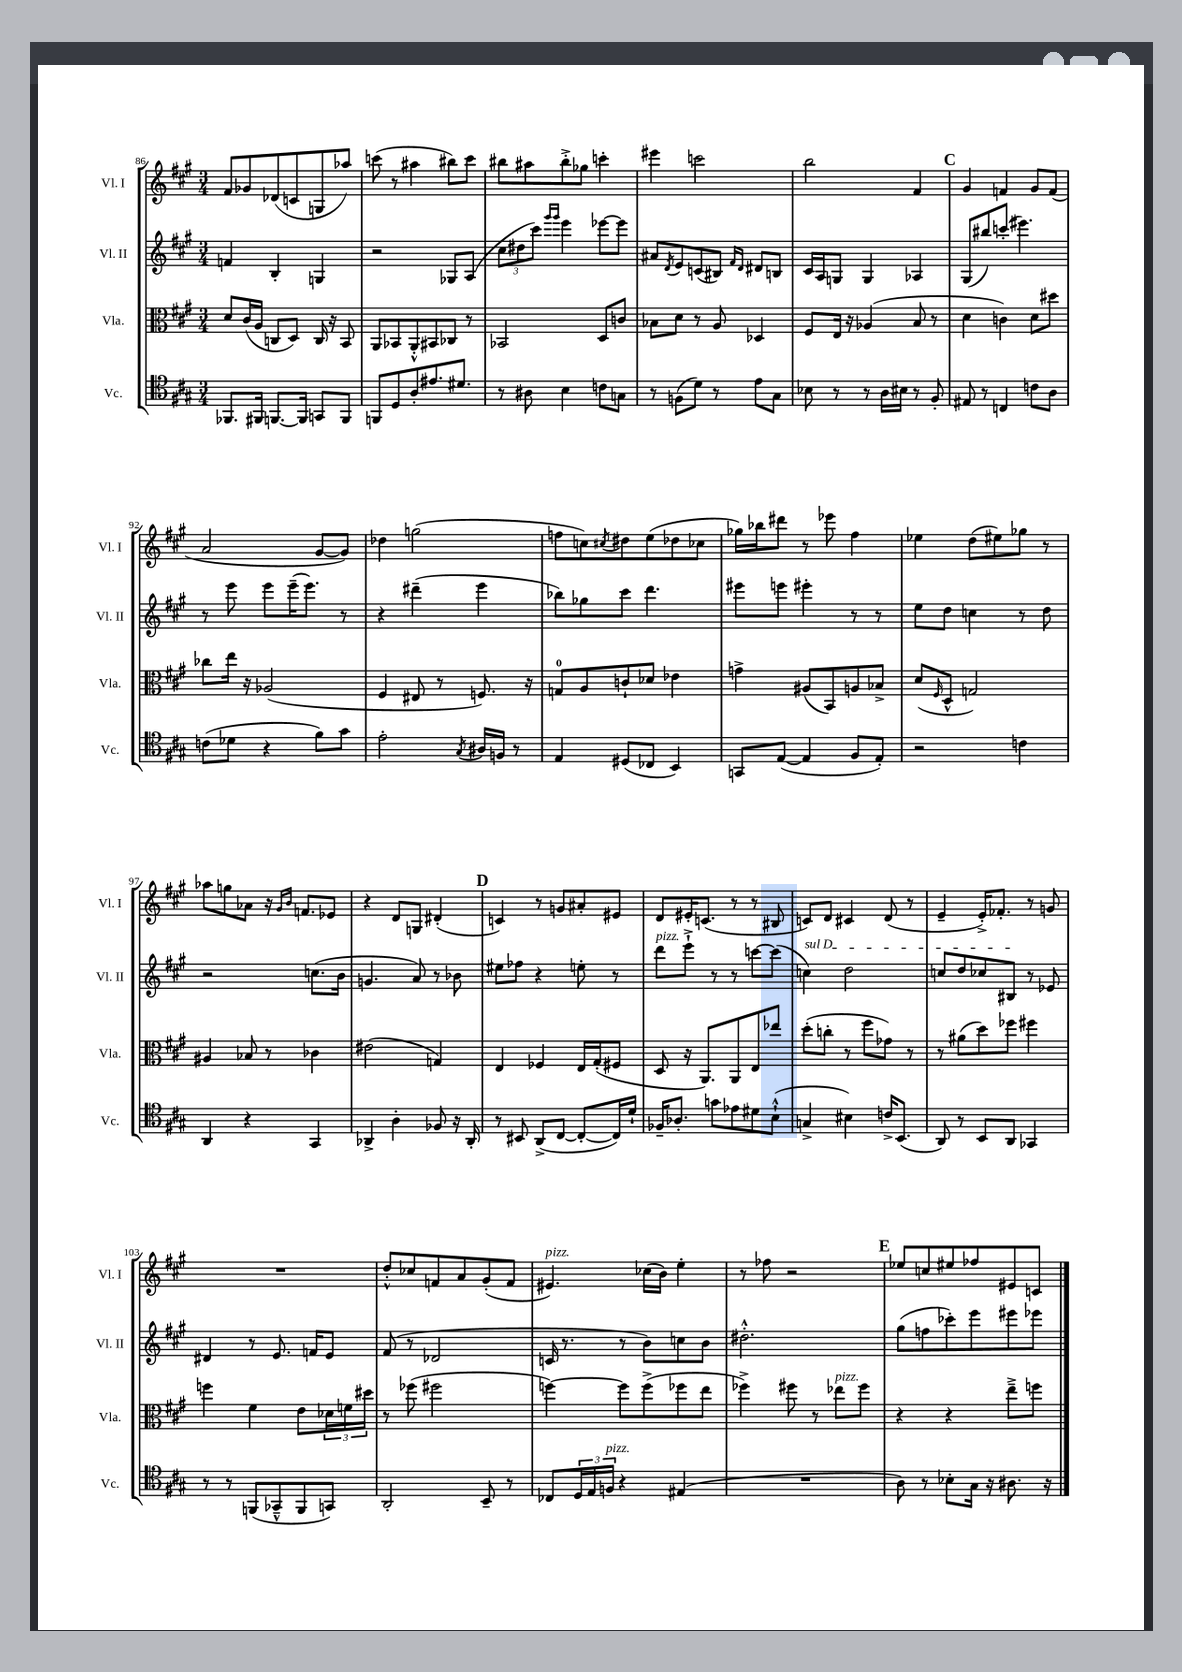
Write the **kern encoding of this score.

**kern	**kern	**kern	**kern
*part4	*part3	*part2	*part1
*staff4	*staff3	*staff2	*staff1
*I"Vc.	*I"Vla.	*I"Vl. II	*I"Vl. I
*I'Vc.	*I'Vla.	*I'Vl. II	*I'Vl. I
*clefC4	*clefC3	*clefG2	*clefG2
*k[f#c#g#]	*k[f#c#g#]	*k[f#c#g#]	*k[f#c#g#]
*M3/4	*M3/4	*M3/4	*M3/4
=86	=86	=86	=86
8.FF-X/L	8d/L	4fn/	8f#/L
.	(16c#/L	.	8g-X/
16FF#X/Jk	16A/JJ	.	.
[8.FFn/L	8Cn/L	4B'/	(8d-X/
.	8D/J)	.	8cn/
16FF/Jk]	.	.	.
8GGn/L	16C/	4Gn/	8Gn/
.	16r	.	.
8FF/J	8BB/	.	8aa-X/J)
=87	=87	=87	=87
8FFn/L	8AA/L	2r	(8cccn\
8D/	8BB-X/	.	8r
8A'/	8AA'^^/	.	4aa#X\
8.e#X/	8BB#X/	.	.
.	8C-X/J	8G-X/L	8bb#X\L)
8.d#X/J	.	.	.
.	8r	(8A/J	8ccc\J
=88	=88	=88	=88
8r	2BB-X/	12cc#\L	8bb#X\L
.	.	12dd#X\	.
8A#X\	.	.	8aa#X\
.	.	12ccc#\J)	.
.	.	16qqggg#/LL	.
.	.	16qqggg#/JJ	.
4B\	.	4eee\	8bb#'^\
.	.	.	8gg-X\J
8cn\L	8D/L	[8eee-X\L	4cccn'\
8Gn\J	8cn/J	8eee-\J]	.
=89	=89	=89	=89
8r	8B-X\L	8a#X/L	4eee#X\
.	.	8qd/	.
(8Fn\L	8d\J	8e/	.
8d\J)	8r	(8cn/	2cccn\
8r	8A/	8B#X/J)	.
.	.	16qqf#/LL	.
.	.	16qqd/JJ	.
8e\L	4D-X/	8d#X/L	.
8G#\J	.	8Bn/J	.
=90	=90	=90	=90
8B-X\	8F#/L	16c#/LL	2bb\
.	.	16A/J	.
8r	16E/Jk	8Gn/J	.
.	16r	.	.
8r	(4A-X/	4G/	.
16A\LL	.	.	.
16B#X\JJ	.	.	.
8r	8B/	4A-X/	4f#/
8F#'/	8r	.	.
!!LO:REH:place=s1:t=C
=91	=91	=91	=91
8E#X/	4d\	(8G#/L	4g#/
8r	.	8bb#X/)	.
4Cn/	4cn\)	(8cccn'/J	4fn/
.	.	4.eee#X\)	.
8cn\L	8d\L	.	8g#/L
8A\J	8dd#X\J	.	(8f/J
!!LO:LB:g=z
=92	=92	=92	=92
(8cn\L	8cc-X\L	8r	2a/
8d-X\J	16ee\Jk	8eee\	.
.	16r	.	.
4r	(2A-X/	8eee\L	.
.	.	(16eee~\K	.
.	.	8.eee\J)	.
8f#\L)	.	.	[8g#/L
8g#\J	.	8r	8g#/J])
=93	=93	=93	=93
2e'\	4F#/	4r	4dd-X\
.	8E#X/	(4ddd#X~\	(2ggn\
.	8r	.	.
8qG#/	.	.	.
16A#X/LL	8.Fn/)	4eee\	.
16Fn/JJ	.	.	.
8r	.	.	.
.	16r	.	.
=94	=94	=94	=94
4E/	8Gn/L	8bb-X\L)	8ffn\L
.	8A/	8gg-X\	8ccn\)
.	.	.	8qcc#X/
(8D#X/L	8cn`/	8ccc#\J	8dd#X\
8C-X/J	8d-X/J	4.ddd\	(8ee\
4BB/)	4e-X\	.	8dd-X\
.	.	.	8cc-X\J
=95	=95	=95	=95
8GGn/L	4gn^\	8eee#X\L	16gg-X\LL)
.	.	.	16bb-X\J
([8E/J	.	8eeen\J	8ddd#X\J
4E/]	(8A#X/L	4eee#X'\	8r
.	8BB/)	.	8eee-X\
8F#/L	8An/	8r	4ff#\
8E'/J)	8B-X^/J	8r	.
=96	=96	=96	=96
2r	(8d/L	8ee\L	4ee-X\
.	16qqF#/	.	.
.	8D^^/J	8dd\J	.
.	2Gn/)	4ccn\	(8dd\L
.	.	.	8ee#X\)
4cn\	.	8r	8gg-X\J
.	.	8dd\	8r
!!LO:LB:g=z
=97	=97	=97	=97
4AA/	4A#X/	2r	8aa-X\L
.	.	.	8ggn\
4r	8B-X/	.	8a-X\J
.	8r	.	16r
.	.	.	16qqg#/LL
.	.	.	16qqb/JJ
.	.	.	8.fn/L
4GG#/	4c-X\	(8.ccn\L	.
.	.	.	8e-X/J
.	.	16b\Jk	.
=98	=98	=98	=98
4AA-X^/	(2e#X\	4.gn/	4r
4A'\	.	.	8d/L
.	.	8a/)	8Gn/J
8F-X/	4Gn/)	8r	(4d#X'/
16r	.	8b-X\	.
16AA-'/	.	.	.
!!LO:REH:place=s1:t=D
=99	=99	=99	=99
8r	4E/	8ee#X\L	4cn/)
8BB#X/	.	8ff-X\J	.
(8AA^/L	4F-X/	4r	8r
[8C#/J	.	.	8gn/L
8C#'/L_	16E/LL	8een'\	8a#X'/
.	(16G#'/J	.	.
16C#/L])	8F#X/J	8r	8e#X/J
16d`/JJ	.	.	.
=100	=100	=100	=100
!	!	!LO:TX:a:i:t=pizz.	!
16F-X~/KL	8D/	8ddd\L	8d/L
8.A-X'/J	.	.	.
.	16r	8eee`^\J	16e#X'/K
.	8.AA/L)	.	(8.cn/J
8gn\L	.	8r	.
8e-X\	8AA/	8r	8r
8d#X\	8E/	[8cccn\L	8r
(8B`^^\J	8ee-X/J	(8ccc\J]	8B#X/
=101	=101	=101	=101
!	!	!LO:TX:a:i:t=sul D	!
4Gn^/	(8dd'\L	4ccn\)	8cn/L)
.	8ccn'\J	.	8d/J
4B#X\)	8r	2dd\	4c#X/
.	8ff#\L	.	.
16cn^/KL	8g-X\J)	.	(8d/
(8.BB/J	.	.	.
.	8r	.	8r
=102	=102	=102	=102
8AA/)	8r	8ccn/L	4e~/
8r	(8a#X\L	8dd/	.
8BB/L	8dd\)	8cc-X/	16e'^/KL)
.	.	.	8.f-X'/J
8AA/J	8ff-X\J	8B#X/J	.
4GG-X/	4ff#X\	8r	8r
.	.	8e-X/	8gn/
!!LO:LB:g=z
=103	=103	=103	=103
8r	4ffn\	4d#X/	2.r
8r	.	.	.
(8FFn/L	4f#\	8r	.
8GG-X~^^/	.	8.e/	.
8FF/	8e\L	.	.
.	.	16fn/KL	.
8GGn/J)	24d-X\L	8e/J	.
.	24fn\	.	.
.	24dd#X\JJ	.	.
=104	=104	=104	=104
2AA'/	8r	(8f#/	8dd'^^/L
.	(8ff-X\	8r	8cc-X/
.	2ff#X\	2d-X/	8fn/
.	.	.	8a/
8BB~/	.	.	(8g#'/
8r	.	.	8f/J
=105	=105	=105	=105
!	!	!	!LO:TX:a:i:t=pizz.
8C-X/L	[4ffn\)	16cn/	4.e#X/)
.	.	8.r	.
24D/L	.	.	.
24E/	.	.	.
!LO:TX:a:i:t=pizz.	!	!	!
24Fn/JJ	.	.	.
4r	8ff\L]	8r	.
.	(8ff^\	8b\L)	(16cc-X\LL
.	.	.	16b\JJ)
(4E#X/	8ff-X\	8ccn\	4ee'\
.	8ee\J	8b\J	.
=106	=106	=106	=106
2.r	4ff-X^\)	2.dd#X'^^\	8r
.	.	.	8ff-X\
.	8ff#X\	.	2r
.	8r	.	.
!	!LO:TX:a:i:t=pizz.	!	!
.	8ee-X\L	.	.
.	8ff#\J	.	.
!!LO:REH:place=s1:t=E
=107	=107	=107	=107
8A\)	4r	(8gg#\L	8ee-X/L
8r	.	8ffn\	8ccn/
8B-X'\L	4r	8ccc-X'\)	8ee#X/
16G#\Jk	.	8eee\	8ff-X/
16r	.	.	.
8.A#X\	8ee~^\L	8eee#X\	8e#X/
.	8ffn\J	8eee-X\J	8cn/J
16r	.	.	.
==	==	==	==
*-	*-	*-	*-
